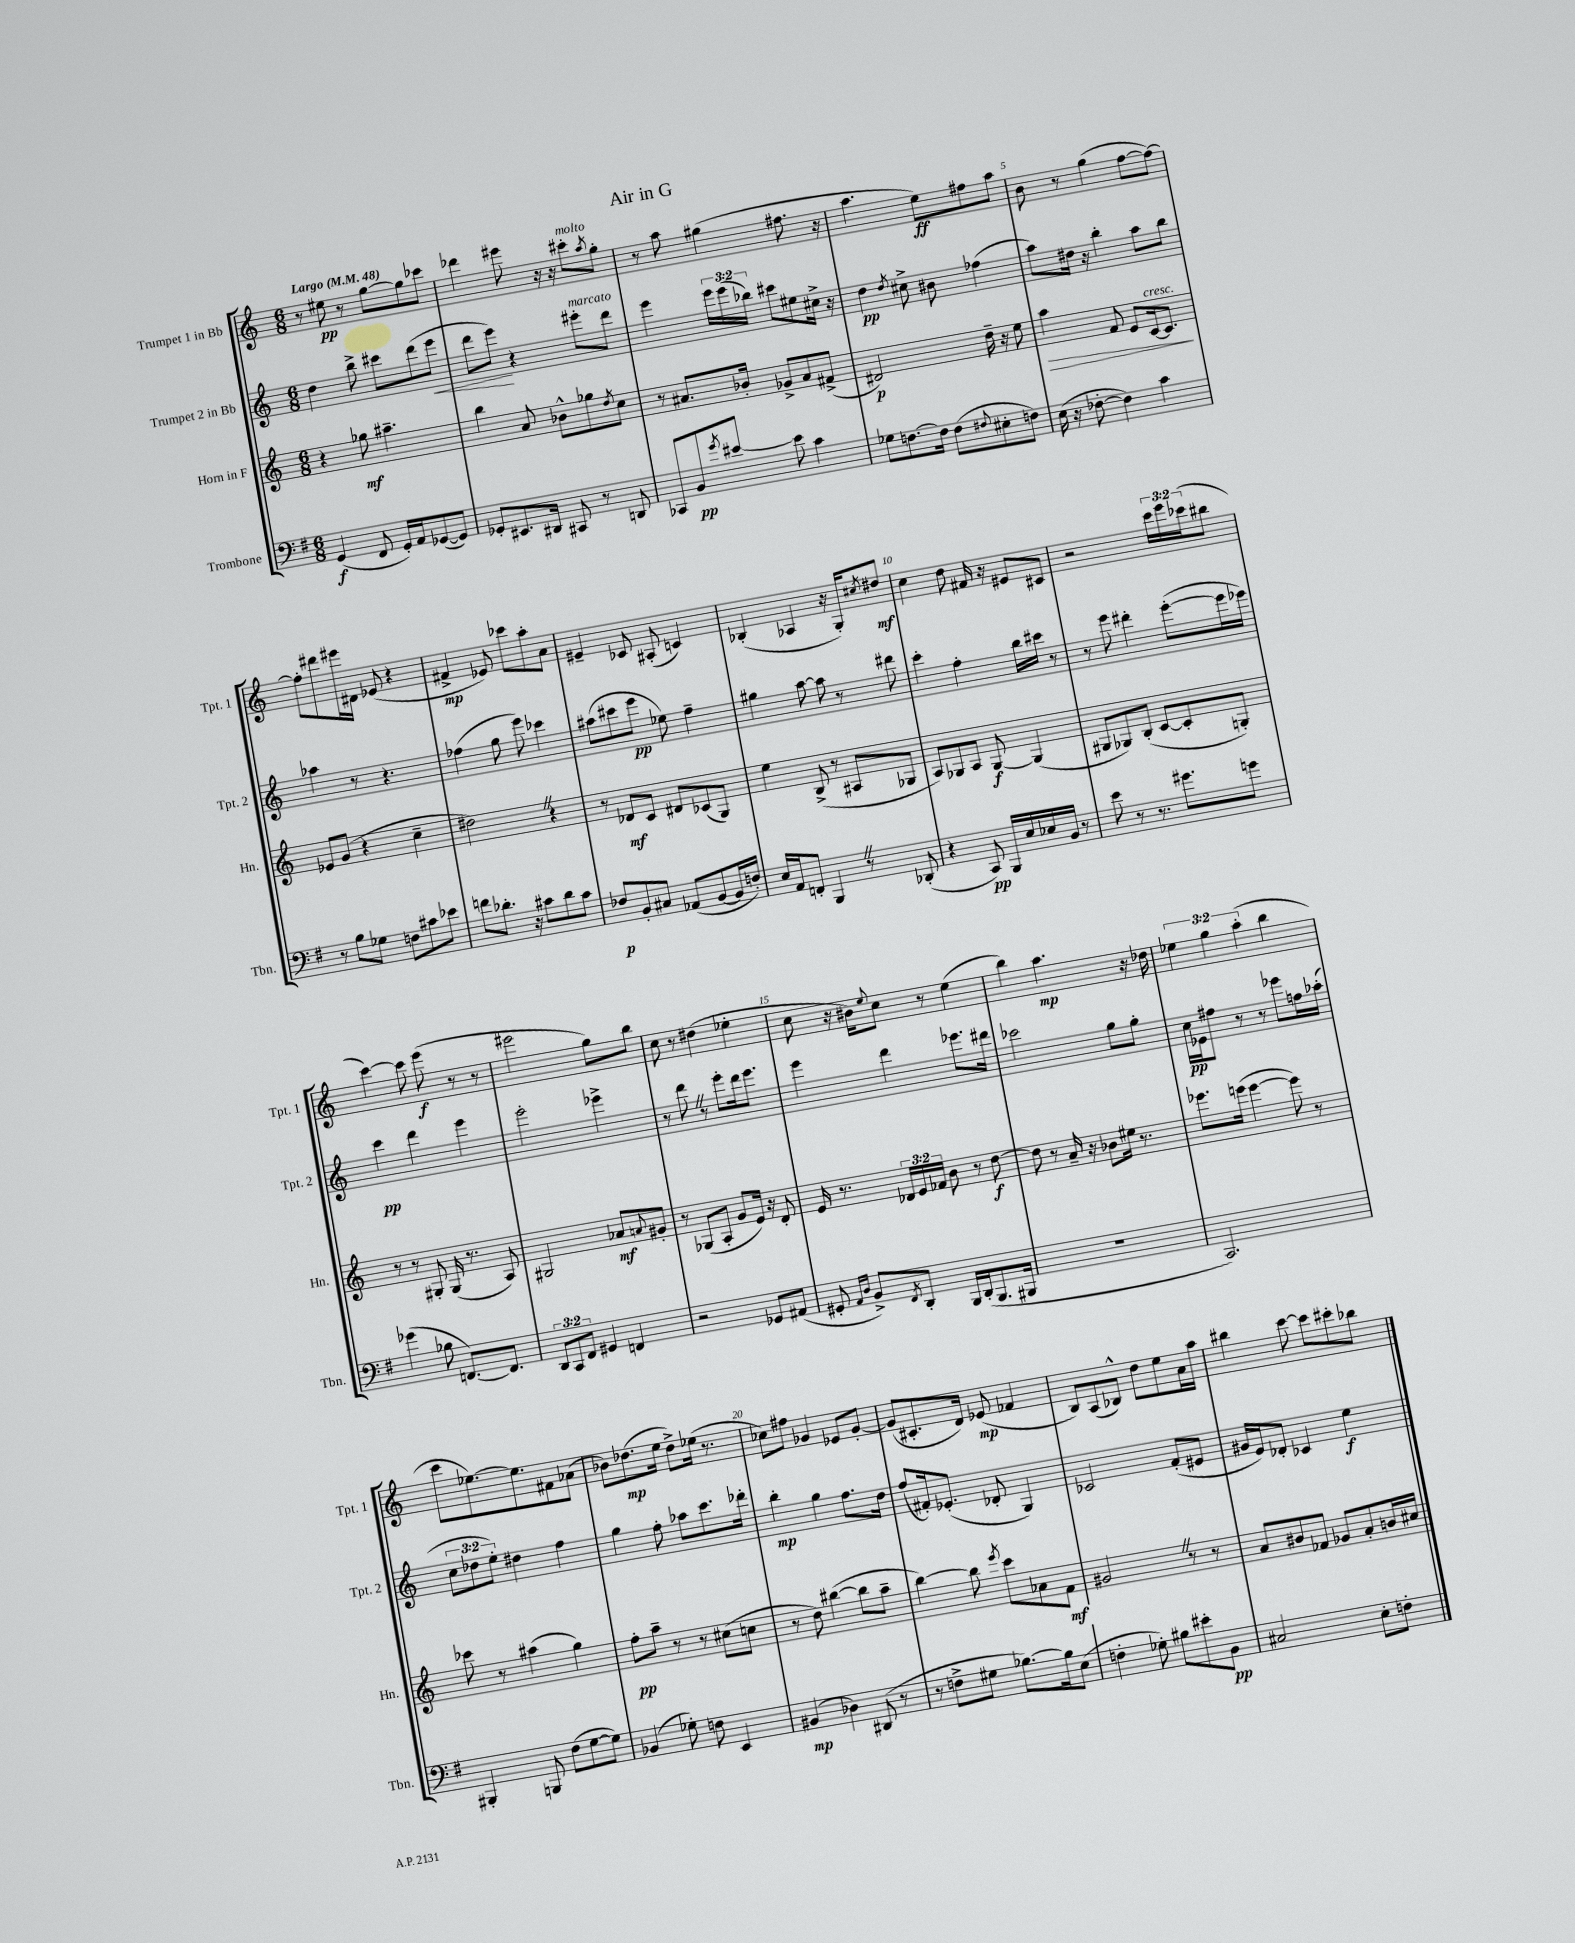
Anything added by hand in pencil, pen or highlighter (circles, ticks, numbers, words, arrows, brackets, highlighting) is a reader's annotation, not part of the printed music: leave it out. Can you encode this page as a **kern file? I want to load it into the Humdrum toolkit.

**kern	**kern	**kern	**kern
*staff4	*staff3	*staff2	*staff1
*clefF4	*clefG2	*clefG2	*clefG2
*k[f#]	*k[]	*k[]	*k[]
*M6/8	*M6/8	*M6/8	*M6/8
*MM48	*MM48	*MM48	*MM48
(4GG	4r	4dd	8r
.	.	.	8ee#
8FF#	8gg-	8bb^	8r
16GG')	4.aa#~	8ccc#	[8gg
16AA	.	.	.
([8GG-	.	(8ddd	8gg]
8GG-])	.	8eee	8ccc-
=	=	=	=
8GG-'	4bb	8ddd	4ddd-
8.EE#	.	8eee)	.
.	8a	4r	8eee#
16DD#	.	.	.
8CC#	8b-^^	.	16r
.	.	.	16r
8r	8gg-	8eee#'	8ccc#'
.	8qdd	.	8qaa
8DD	8cc	8ddd	8gg'
=	=	=	=
8CC-	8r	4eee	8r
8BB	8.a#	.	8aa
8qg	.	.	.
[8e#	.	24eee	(4gg#
.	.	(24eee	.
.	16b-'	.	.
.	.	24bb-)	.
8e#]	8g-^	8ccc#	.
4c	8a#	8ee#	8.ff#
.	(8f#^	16cc#^	.
.	.	16r	16r
=	=	=	=
8G-	2d#)	4dd	4.aa
[8.F	.	.	.
.	.	8qdd	.
.	.	8cc#^	.
16F]	.	.	.
(8F	.	8b#	8ee)
8qqF#	.	.	.
8E#'	16dd~	(4ff-	8ff#
.	16r	.	.
8F)	8ee	.	8aa
=	=	=	=
(16E	4aa	8aa)	8b
16r	.	.	.
[8F-'	.	16dd#	8r
.	.	16r	.
4F-])	8f	4bb'	(4gg
.	8e	.	.
4c	[16c	8aa	[8ff
.	8.c]	.	.
.	.	8bb	8ff_)
=	=	=	=
8r	8e-	4aa-	8ff']
8B	(8g	.	8ddd#
8G-	4r	8r	16eee#
.	.	.	16d#
8F	.	4.r	(8e-
8c#	4cc~	.	4r
8e-	.	.	.
=	=	=	=
8f	2dd#)	(4ff-	4f#^
8.d-'	.	.	.
.	.	8gg	8e-)
16r	.	.	.
8c#	.	8eee)	8ccc-
8d-	4r	4ccc-	8aa'
8c#	.	.	8a
=	=	=	=
8F-	8r	(8aa#	4e#~
8BB'	8d-	8ccc#	.
8C#	8c	8eee	8c-
(8AA-	8d#	8ee-)	(8A#'
[8BB	(8c-	4ff~	4c)
16BB]	8G)	.	.
16F')	.	.	.
=	=	=	=
16E	4ee	4gg#	(4B-'
16AA	.	.	.
8FF'	.	.	.
4BBB	(8B^	[8aa	4A-
.	8r	8aa]	.
8r	8A#	8r	16r
.	.	.	16G')
.	.	.	8qcc#
(8DD-'	8G-	8ddd#	8dd#
=	=	=	=
4r	8A)	4ccc'	4cc
.	8G-	.	.
8CC)	8A	4ff'	8dd
16BBB	[8G-	.	16f#
16E	.	.	16r
16E-	(4G-]	16bb	8e#
16BB	.	16ccc#	.
8r	.	8r	8c#
=	=	=	=
8e	8G#	8r	2r
8r	8G-)	8eee	.
8.r	(8B'	4ddd#'	.
.	[8c	.	.
8.g#	.	.	.
.	8c']	([8eee'	24ccc
.	.	.	24eee
.	.	.	(24ccc-
8g	8G')	16eee]	8bb#
.	.	16eee-)	.
=	=	=	=
(4g-	8r	4ccc	[4ccc)
.	8r	.	.
8B-	8G#'	4ddd	8ccc]
[8.FF)	(16G#	.	(8eee
.	8.r	.	.
.	.	4eee	8r
8.FF]	.	.	.
.	8A)	.	8r
=	=	=	=
12DD	2G#	2eee'	2eee#
12CC	.	.	.
12FF#	.	.	.
4GG#	.	.	.
4FF	8a-	4eee-^	8gg)
.	8qqa	.	.
.	8g#'	.	8bb
=	=	=	=
2r	8r	8r	8cc
.	(8G-	8ddd	8r
.	8A'	8r	(4dd#
.	8g	8eee'	.
8GG-	16e)	16ddd	4ee-'
.	16r	8.eee	.
(8AA#	8d'	.	.
=	=	=	=
8GG#'	16e	4eee	8cc
.	8.r	.	.
16qqAA	.	.	.
16qqD	.	.	.
8BB^)	.	.	16r
.	.	.	16b#)
8qFF#	.	.	8qqee
8DD'	24d-	4ddd	8cc
.	24e	.	.
.	24f-	.	.
16BBB	8b	.	8r
(16DD'	.	.	.
8.BBB	8r	8.eee-	(4ee
.	[8dd	.	.
16BBB#	.	16ddd#	.
=	=	=	=
2.r	8dd]	2ccc-	4bb)
.	8r	.	.
.	16a~	.	4.aa
.	16r	.	.
.	8b-	.	.
.	16ee#	8gg	.
.	8.r	.	.
.	.	8gg'	16r
.	.	.	16dd-
=	=	=	=
2.CC)	8.eee-	16cc	6ee-
.	.	16e-	.
.	.	8ff#	.
.	.	.	6gg
.	(16eee	.	.
.	[4eee	8r	.
.	.	.	(6aa'
.	.	8r	.
.	8eee])	8eee-	4bb
.	8r	16ff	.
.	.	(16aa-'	.
=	=	=	=
4BBB#'	8ccc-	12cc	8ccc
.	.	12dd-	.
.	8r	.	[8.ee-)
.	.	12ee')	.
8BBB	(4aa#	4dd#	.
.	.	.	8.ee-]
(8F#	.	.	.
[8G	4gg)	4ff	8f#
8G])	.	.	(8a-
=	=	=	=
(4BB-	8ff'	4gg	8b-)
.	8aa~	.	(8.dd-
8G-')	8r	8ff'	.
.	.	.	16ee
8F	8r	8aa-	8dd-^)
4EE	(8cc#	8.ccc	(16ee-
.	.	.	8.r
.	8cc	.	.
.	.	16ddd-'	.
=	=	=	=
(4BB#	8r	4bb'	8cc-)
.	8dd)	.	8ff#
4D-)	([4bb#	4gg	4g-
(8DD#	8bb#]	8.ff	8e-
8r	8aa~	.	[8g-'
.	.	16dd	.
=	=	=	=
8r	[4bb)	(8ff	(8g-]
8F^	.	16f#')	8.c#'
.	.	(8.e-'	.
8G#	8bb]	.	.
.	.	.	16d)
.	8qeee	.	.
[8.B-)	8ccc	8d-'	(8e-
.	8a-	4G)	4f-
16B-]	.	.	.
(8E	8f	.	.
=	=	=	=
4F'	2g#	2c-	8B)
.	.	.	(8A
8G-')	.	.	8B-^^)
8B#	.	.	8dd
8e#'	8r	(8f'	8ee
8BB	8r	8e#	16a
.	.	.	16aa
=	=	=	=
2C#	8a	16g#	4bb#
.	.	16e)	.
.	8b#	8d-'	.
.	8f-	4c-	[8ccc
.	8g-	.	8ccc]
8E'	8a'	4ee	8ccc#'
8F'	16b	.	8bb-
.	16cc#	.	.
==	==	==	==
*-	*-	*-	*-
